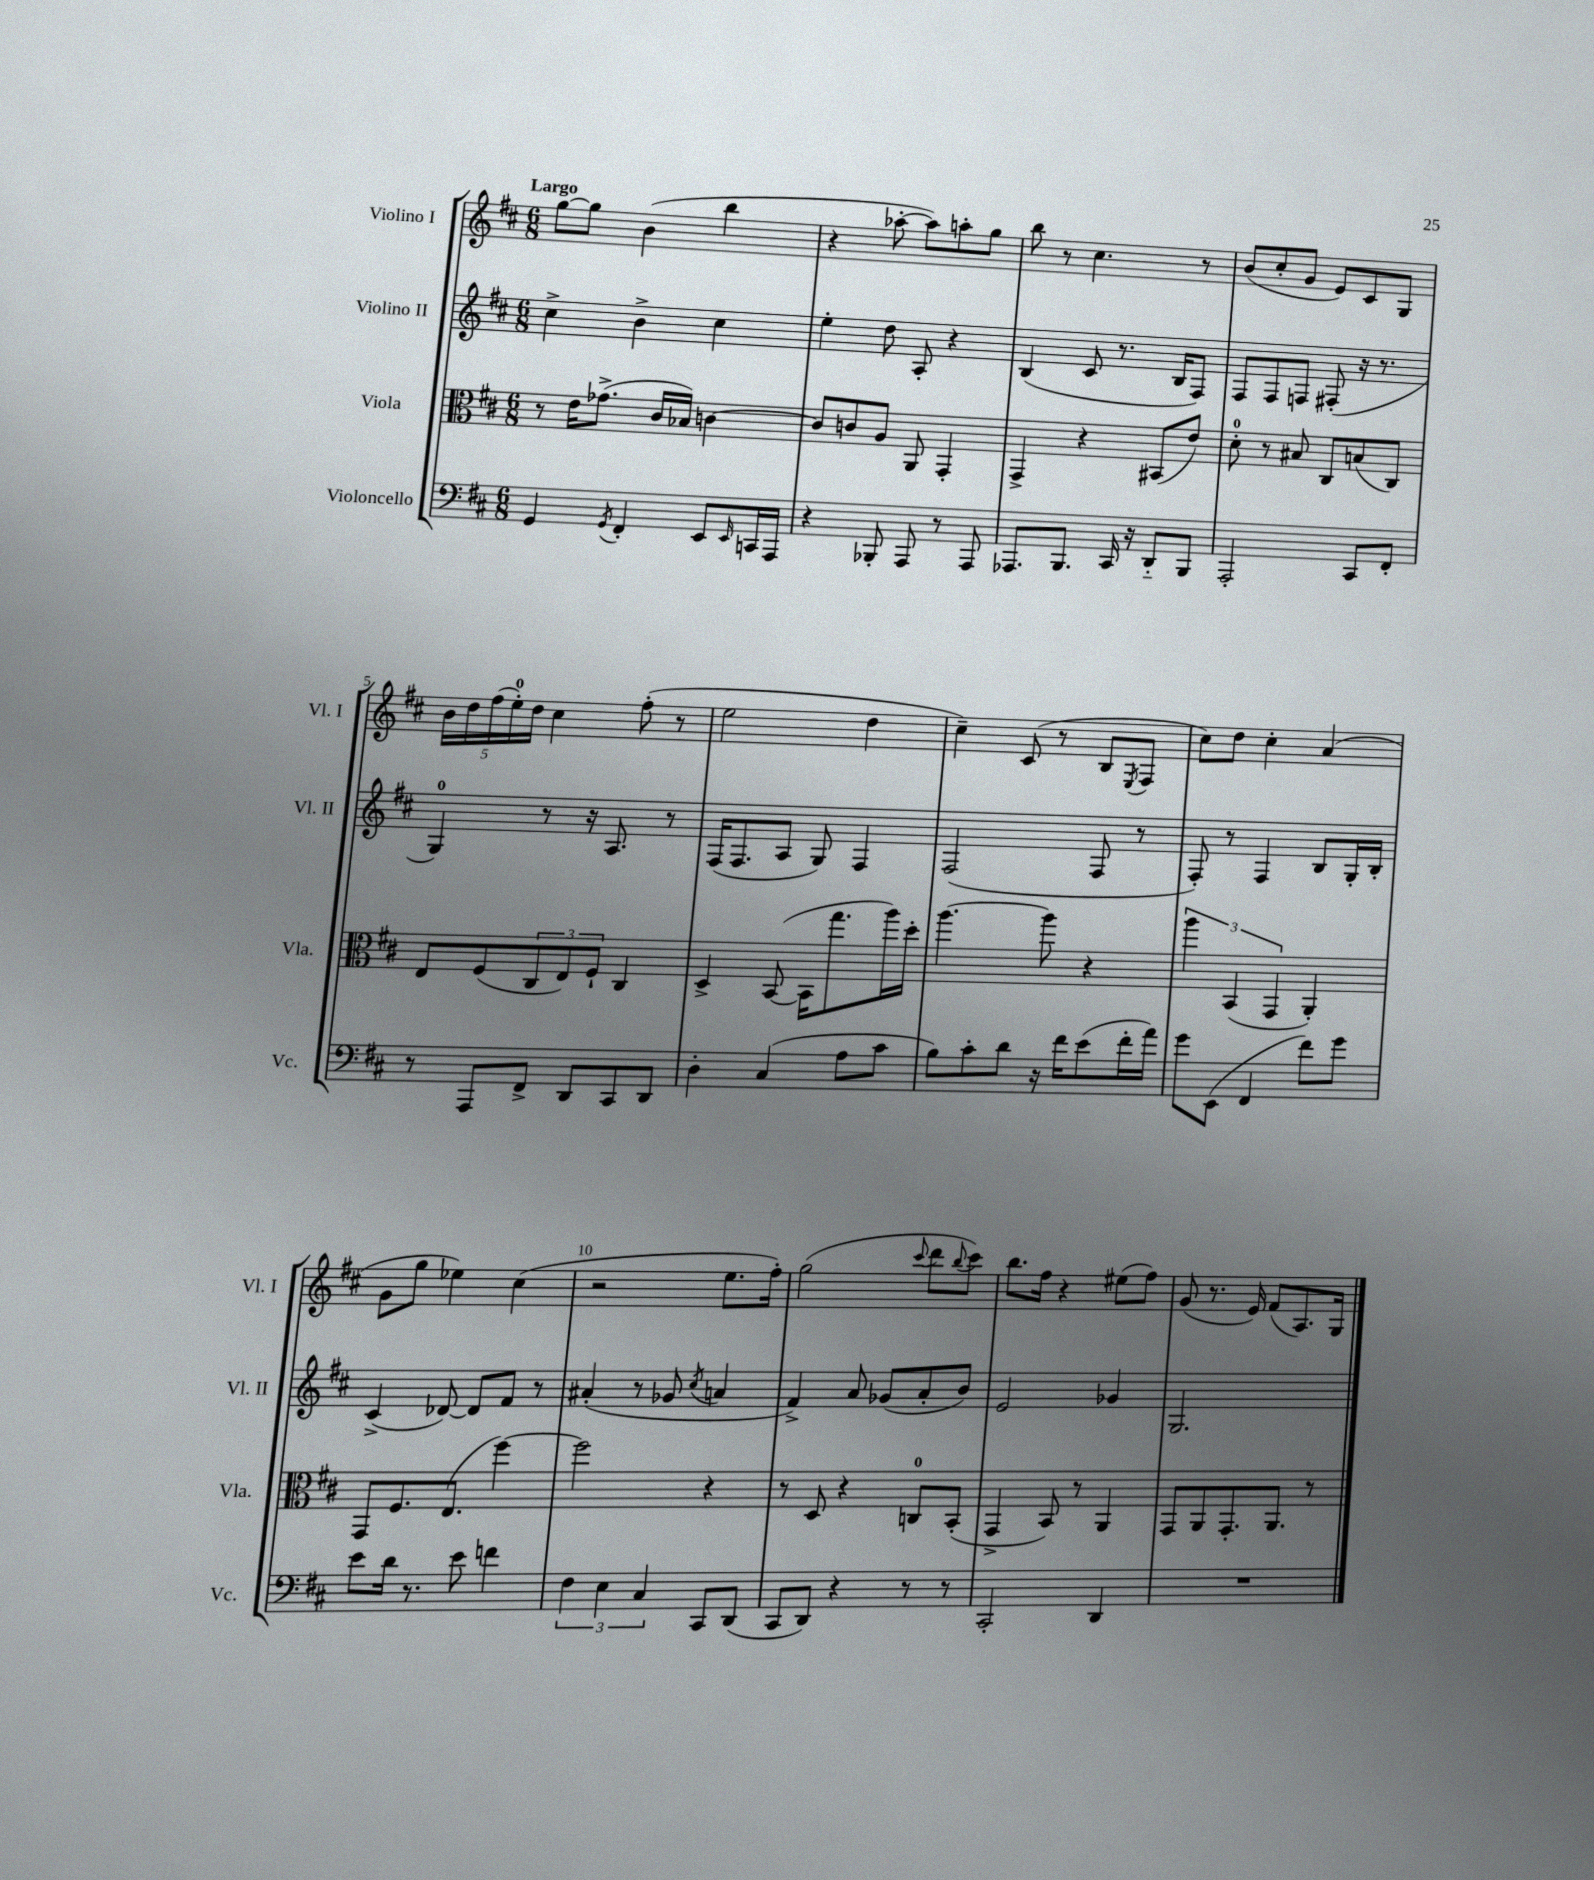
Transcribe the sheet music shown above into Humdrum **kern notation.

**kern	**kern	**kern	**kern
*part4	*part3	*part2	*part1
*staff4	*staff3	*staff2	*staff1
*I"Violoncello	*I"Viola	*I"Violino II	*I"Violino I
*I'Vc.	*I'Vla.	*I'Vl. II	*I'Vl. I
*clefF4	*clefC3	*clefG2	*clefG2
*k[f#c#]	*k[f#c#]	*k[f#c#]	*k[f#c#]
*M6/8	*M6/8	*M6/8	*M6/8
=1	=1	=1	=1
!	!	!	!LO:TX:a:B:t=Largo
4GG/	8r	4cc#^\	[8gg\L
.	16e\KL	.	8gg\J]
.	(8.g-X^\J	.	.
8qGG/	.	.	.
4FF#'/	.	4b^\	(4b\
.	16c#/LL	.	.
.	16B-X/JJ)	.	.
8EE/L	[4cn\	4cc#\	4bb\
16qqEE/	.	.	.
16CCn/L	.	.	.
16AAA/JJ	.	.	.
=2	=2	=2	=2
4r	8c/L]	4ee'\	4r
.	8cn/	.	.
8BBB-X'/	8A/J	8dd\	[8aa-X'\
8AAA/	8AA/	8A'/	8aa-\L])
8r	4GG'/	4r	8aan'\
8AAA/	.	.	8gg\J
=3	=3	=3	=3
8.AAA-X/L	4GG^/	(4B/	8bb\
.	.	.	8r
8.BBB/J	.	.	.
.	4r	8c#/	4.cc#\
16CC#/	.	8.r	.
16r	.	.	.
8DD/L	(8BB#X/L	.	.
.	.	16B/KL	.
8BBB/J	8e/J)	8F#/J)	8r
=4	=4	=4	=4
2AAA'/	8d'\	8F#/L	(8b/L
.	8r	8F#/	8cc#'/
.	8B#X/	8Fn/J	8g/J
.	8C#/L	(8F#X'/	8e/L)
8CC#/L	(8Bn/	16r	8c#/
.	.	8.r	.
8FF#'/J	8C#/J)	.	8G/J
!!LO:LB:g=z
=5	=5	=5	=5
8r	8E/L	4G/)	20b\LL
.	.	.	20dd\
.	.	.	(20ff#\
8AAA/L	(8F#/	.	.
.	.	.	20ee'\)
.	.	.	20dd\JJ
8FF#^/J	12C#/	8r	4cc#\
.	12E/)	.	.
8DD/L	.	16r	.
.	12F#`/J	.	.
.	.	8.A/	.
8CC#/	4C#/	.	(8ff#'\
8DD/J	.	8r	8r
=6	=6	=6	=6
4D'\	4D^/	(16F#/KL	2ee\
.	.	8.F#/	.
(4C#/	([8BB/	8A/J	.
.	16BB\KL]	8G/)	.
.	8.gg\	.	.
8A\L	.	4F#/	4dd\
8c#\J	16aa\L)	.	.
.	16dd'\JJ	.	.
=7	=7	=7	=7
8B\L)	[4.aa\	(2F#/	4cc#~\)
8c#'\	.	.	.
8d\J	.	.	(8c#/
16r	8aa\]	.	8r
16f#\KL	.	.	.
(8e\	4r	8F#/	8B/L
.	.	.	8qE/
16f#'\L	.	8r	8F#/J
16a\JJ)	.	.	.
=8	=8	=8	=8
8g\L	6aa\	8F#'/)	8cc#\L)
(8EE\J	.	8r	8dd\J
.	(6BB/	.	.
4FF#/	.	4F#/	4cc#'\
.	6GG/	.	.
8f#\L)	4AA'/)	8B/L	(4a/
8g\J	.	16G'/L	.
.	.	16B'/JJ	.
!!LO:LB:g=z
=9	=9	=9	=9
8e\L	8GG/L	(4c#^/	8g\L
16d\Jk	8.F#/	.	8gg\J
8.r	.	.	.
.	.	[8d-X/)	4ee-X\)
.	(8.E/J	.	.
8e\	.	8d-/L]	.
4fn\	[4ff#\)	8f#/J	(4cc#\
.	.	8r	.
=10	=10	=10	=10
6F#\	2ff#\]	(4a#X'/	2r
6E\	.	.	.
.	.	8r	.
6C#/	.	.	.
.	.	8g-X/	.
.	.	8qcc#/	.
8CC#/L	4r	4an/	8.ee\L
(8DD/J	.	.	.
.	.	.	16ff#'\Jk)
=11	=11	=11	=11
8CC#/L	8r	4f#^/)	(2gg\
8DD/J)	8D/	.	.
4r	4r	8a/	.
.	.	(8g-X/L	.
.	.	.	8qqccc#/
8r	8Cn/L	8a'/	8ddd\L
.	.	.	8qqbb/
8r	(8BB'/J	8b/J)	8ccc#\J)
=12	=12	=12	=12
2CC#'/	4GG^/	2e/	8.bb\L
.	.	.	16ff#\Jk
.	8BB/)	.	4r
.	8r	.	.
4DD/	4AA/	4g-X/	(8ee#X\L
.	.	.	8ff#\J)
=13	=13	=13	=13
2.r	8GG/L	2.G/	(8g/
.	8AA/	.	8.r
.	8.GG'/	.	.
.	.	.	16e/)
.	.	.	(8f#/L
.	8.AA/J	.	.
.	.	.	8.A/)
.	8r	.	.
.	.	.	16G/Jk
==	==	==	==
*-	*-	*-	*-
